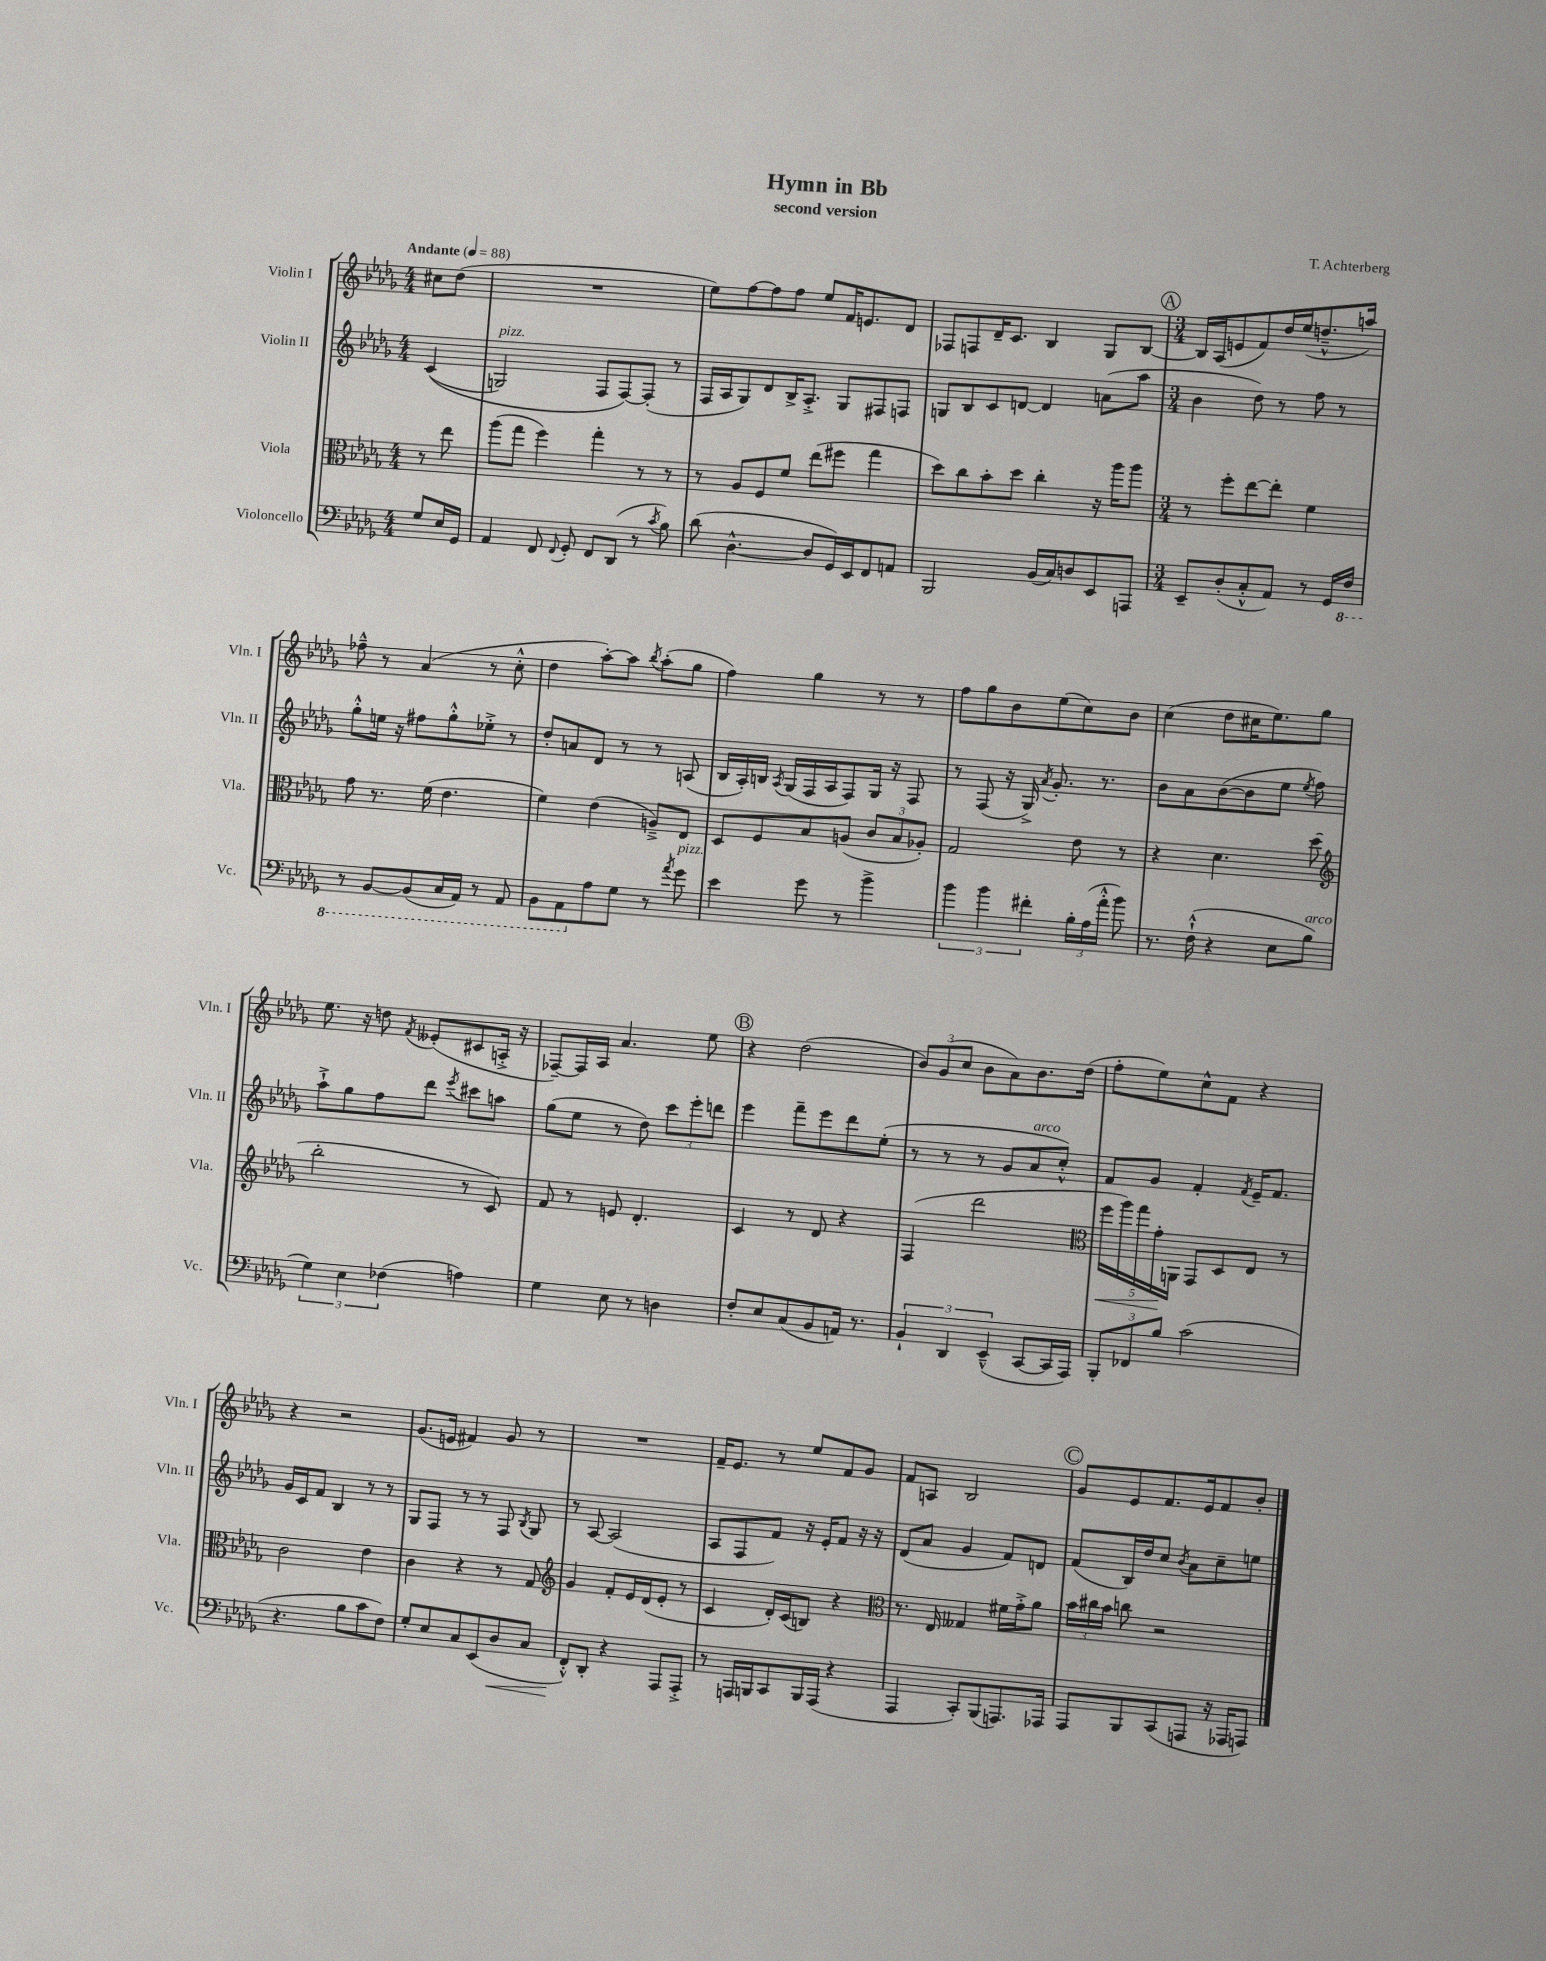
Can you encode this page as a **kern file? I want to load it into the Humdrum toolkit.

**kern	**kern	**kern	**kern
*staff4	*staff3	*staff2	*staff1
*clefF4	*clefC3	*clefG2	*clefG2
*k[b-e-a-d-g-]	*k[b-e-a-d-g-]	*k[b-e-a-d-g-]	*k[b-e-a-d-g-]
*M4/4	*M4/4	*M4/4	*M4/4
*MM88	*MM88	*MM88	*MM88
8G-	8r	&((4c	8cc#
16E-	8ee-	.	(8dd-
16GG-	.	.	.
=	=	=	=
4AA-	(8aa-	2G)	1r
.	8gg-	.	.
8FF	4ff)	.	.
8qqFF	.	.	.
8GG-'	.	.	.
8FF	4gg-'	8F	.
(8DD-	.	[8F&)	.
8r	8r	(8F']	.
8qc	.	.	.
8B-)	8r	8r	.
=	=	=	=
(8d-	8r	16F	8ee-)
.	.	16A-	.
[4.D-^^	8A-	8G-)	[8ff
.	8F	8d-	8ff]
.	8f	16B-^	8ff
.	.	8.A-'^	.
8D-]	(8ee-	.	8ee-
16GG-)	8ff#	8G-	16f
16EE-	.	.	8.e
8FF	4gg-	8F#	.
8AA	.	8F	8d-
=	=	=	=
2BBB-	8dd-)	8G	8F-
.	8cc	8B-	8F
.	8b-'	8c	16d-~
.	.	.	8.c
.	8dd-	[8d	.
(16BB-	4cc'	4d]	4B-
16C)	.	.	.
8D	.	.	.
8EE-	16r	(8a	8G-
.	16aa-	.	.
8AAA	8aa-	8aa-	[8B-
=	=	=	=
*M3/4	*M3/4	*M3/4	*M3/4
8EE-~	8r	4b-	16B-]
.	.	.	(16A-
(8D-'	8ff'	.	8e
8C'^^	[8ee-	8dd-)	8f)
8AA-)	8ee-']	8r	16dd-
.	.	.	(16ee-
8r	4f	8ff	8.dd~^^
16GG-	.	8r	.
16FF	.	.	16aa)
=	=	=	=
8r	8g-	8gg-'^^	8ff-~^^
[8BBB-	8.r	16ee	8r
.	.	16r	.
(8BBB-]	.	8ff#	(4a-
.	(16f	.	.
16CC	4.e-	8gg-'^^	.
16AAA-)	.	.	.
8r	.	8ee-'^	8r
8AAA-	.	8r	8cc'^^
=	=	=	=
8BBB-	4f)	8dd-'	4dd-
8AAA-	.	8a	.
8A-	(4e-	8d-	[8aa-')
8G-	.	8r	8aa-]
.	.	.	8qbb-
8r	8A~^)	8r	(8aa-'
8qa-	.	.	.
8g-	8E-	(8A	8gg-
=	=	=	=
4e-	8D-	16B-	4ff)
.	.	16A-')	.
.	8F	16B	.
.	.	8qA-	.
.	.	(16G-	.
8g-	8B-	16F	4gg-
.	.	16A-	.
8r	(8A	8F)	.
4b-^	12c	16G-	8r
.	.	16r	.
.	12B-	.	.
.	.	8F	8r
.	12A-')	.	.
=	=	=	=
6b-	2G-	8r	8ff
.	.	(8F	8gg-
6b-	.	.	.
.	.	16r	8b-
.	.	16G-^)	.
6f#'	.	.	.
.	.	8qa-	.
.	.	8.g-'	(8ee-
24B-'	8e-	.	8cc)
(24A-	.	.	.
.	.	8.r	.
24a-'^^	.	.	.
8b-)	8r	.	8b-
=	=	=	=
8.r	4r	8b-	(4cc
.	.	8a-	.
(16F`^^	.	.	.
4r	4.d-	([8b-	8dd-
.	.	8b-]	16cc#
.	.	.	8.ee-)
8E-	.	8ee-	.
.	.	8qee-	.
8B-	(8dd-	8ff)	8gg-
=	=	=	=
*	*clefG2	*	*
6G-)	2bb-'	8aa-`^	8.ee-
.	.	8gg-	.
6E-	.	.	.
.	.	.	16r
.	.	8ff	8dd
(6F-	.	.	.
.	.	.	8qf
.	.	8ddd-	(8e--'
.	.	8qeee-	.
4A)	8r	8ccc#	8c#
.	8c)	8aa	16A'^
.	.	.	16r
=	=	=	=
4G-	8f	(8gg-	[8F-~)
.	8r	8ee-	16F-]
.	.	.	16A-
8E-	8e	8r	4.a-
8r	4.d-'	8dd-)	.
4D	.	12ccc	.
.	.	12eee-'	.
.	.	.	8ee-
.	.	12ddd	.
=	=	=	=
8F'	4c	4eee-	4r
8E-	.	.	.
(8C	8r	8fff~	(2dd-
8BB-	8d-	8eee-	.
16AA)	4r	8ddd-	.
8.r	.	.	.
.	.	(8ee-'	.
=	=	=	=
6BB-`	(4F	8r	12b-)
.	.	.	(12g-
.	.	8r	.
6DD-	.	.	12cc
.	2ddd-	8r	8b-
(6EE-~^^	.	.	.
.	.	8g-	8a-)
[8CC	.	8a-	8.b-
16CC]	.	8cc'^^)	.
16AAA-)	.	.	(16dd-
=	=	=	=
*	*clefC3	*	*
12BBB-'	20ff	8f	8ff'
.	20aa-)	.	.
12FF-	.	.	.
.	20gg-	.	.
.	.	8g-	8ee-)
.	20g-'	.	.
12B-	.	.	.
.	20AA	.	.
(2c	8GG-	4f'	8cc^^
.	8D-	.	8f
.	.	8qf	.
.	8E-	16e-~	4r
.	.	8.f	.
.	8r	.	.
=	=	=	=
4.r	2c	16g-	4r
.	.	16c	.
.	.	8f	.
.	.	4B-	2r
8B-	.	.	.
8c	4e-	8r	.
8F)	.	8r	.
=	=	=	=
8G-'	4c	8G-	(8.g-
8E-	.	8F	.
.	.	.	16e
8C	4r	8r	4f#)
(8EE-	.	8r	.
8D-	8r	8F	8g-
.	.	8qB-	.
8C	8G-	8G-	8r
=	=	=	=
*	*clefG2	*	*
8FF'^^)	4g-	8r	2.r
8DD-'	.	[8A-	.
4r	8f'	(2A-]	.
.	16e-	.	.
.	(16d-	.	.
8AAA-	8e-'	.	.
8AAA-'^	8r	.	.
=	=	=	=
8r	4c	8A-	16f~
.	.	.	8.e-
16AAA	.	8F	.
16BBB	.	.	.
8CC	16d-')	8f)	8r
.	(16c	.	.
16BBB	8B)	16r	8ee-
(16AAA	.	16e-'	.
4r	4r	8f	8f
.	.	16r	8g-
.	.	16r	.
=	=	=	=
*	*clefC3	*	*
4AAA-	8.r	(8d-	8f
.	.	8a-	8A
.	16E-	.	.
8CC')	4G--	4g-	2B-
(8BBB-	.	.	.
8.AAA)	16f#	8f)	.
.	16g-'^	.	.
.	8a-	8d	.
16AAA-	.	.	.
=	=	=	=
8AAA-	24b-	(8f	8g-
.	24cc#	.	.
.	24b-	.	.
8BBB-	8cc	16B-)	8e-
.	.	16dd-	.
(8CC	2r	8cc	8.f
.	.	8qb-	.
8AAA	.	8a-	.
.	.	.	16e-
16r	.	8cc~	8f
16AAA-	.	.	.
8AAA)	.	8ee	8b-'
==	==	==	==
*-	*-	*-	*-
